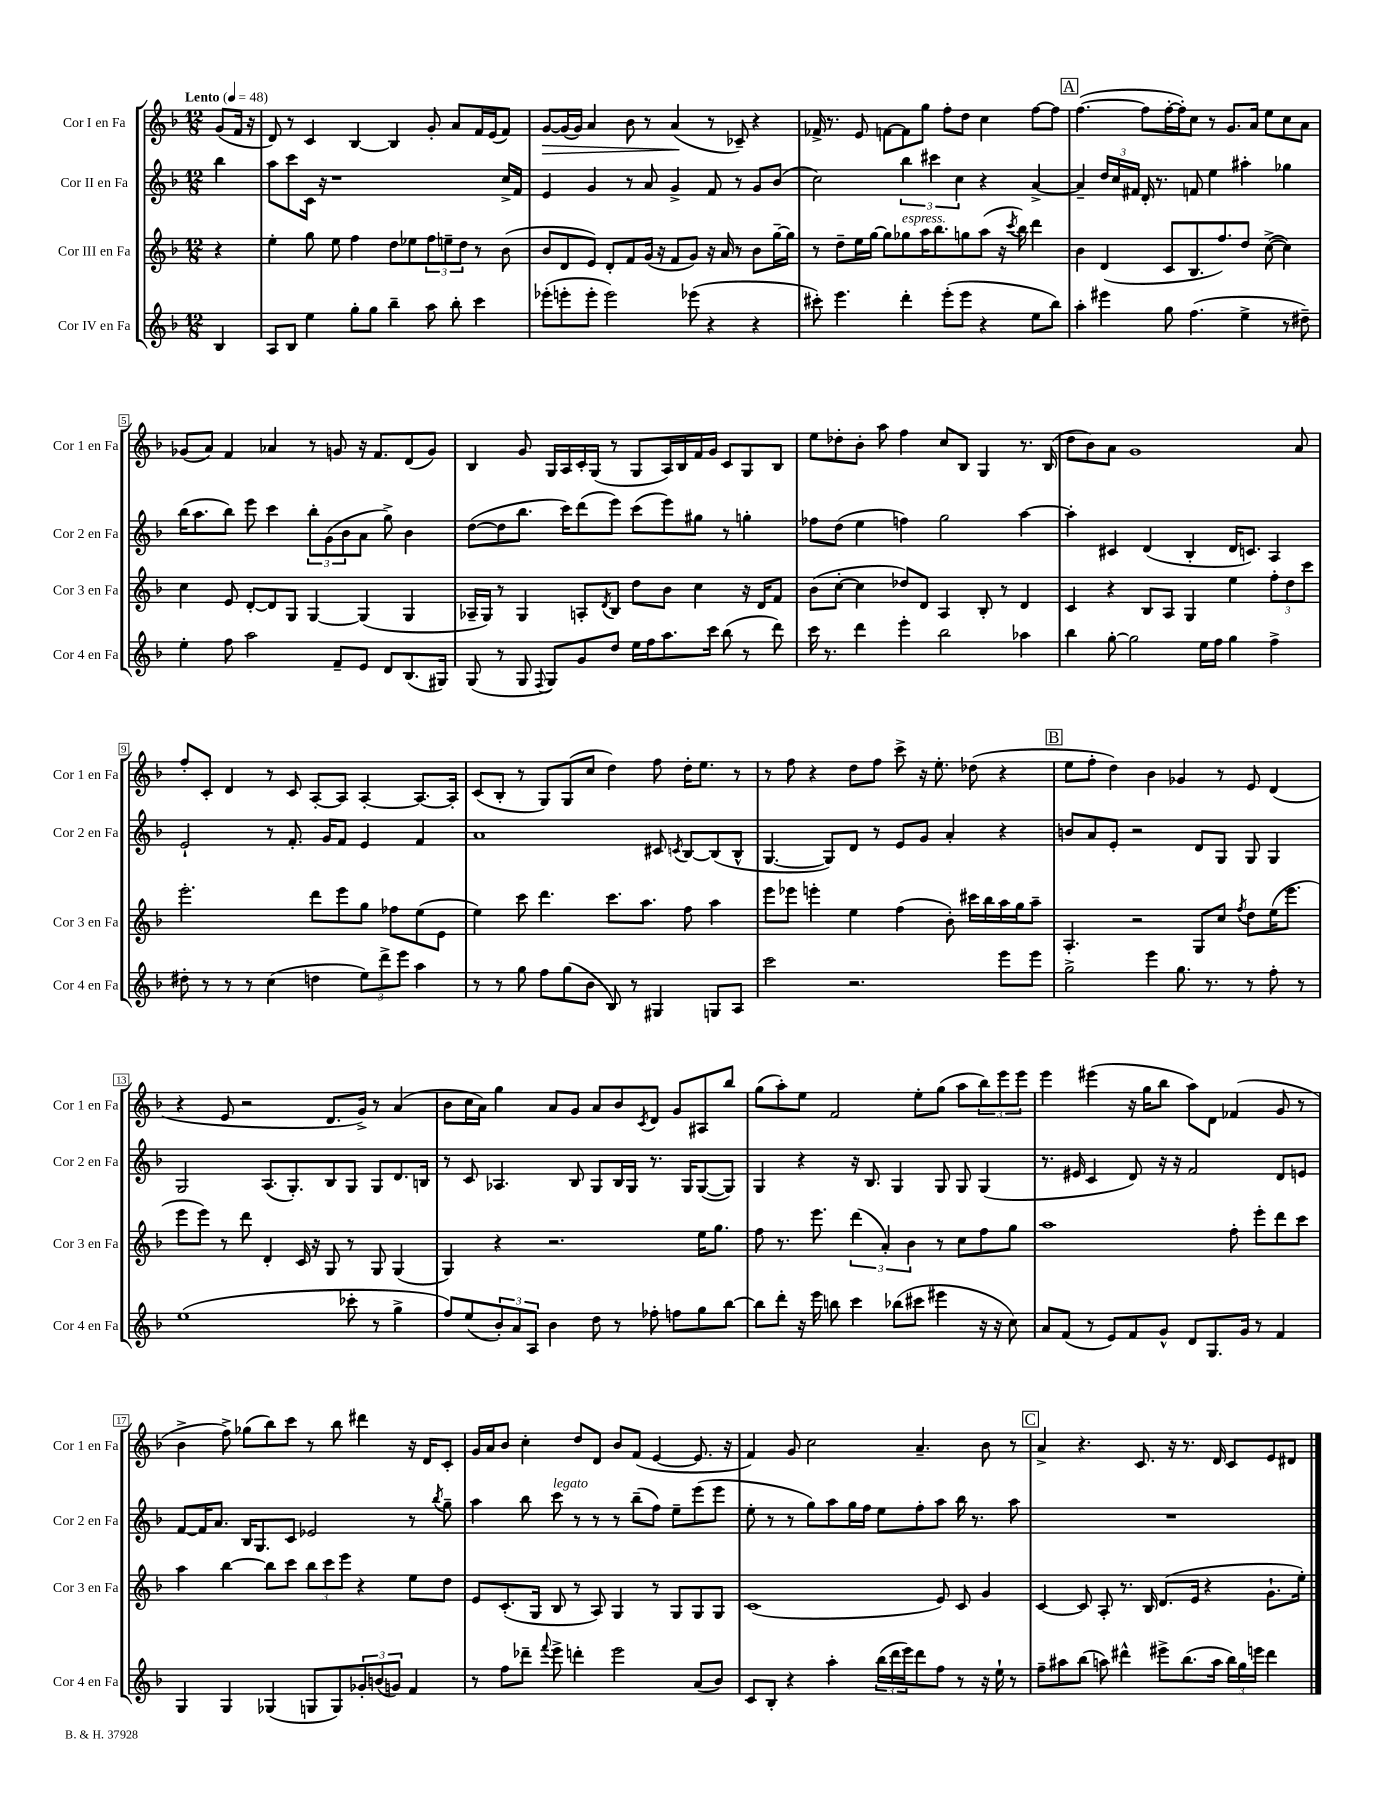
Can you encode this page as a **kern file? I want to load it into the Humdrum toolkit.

**kern	**kern	**kern	**kern	**dynam
*part4	*part3	*part2	*part1	*part1
*staff4	*staff3	*staff2	*staff1	*staff1
*I"Cor IV en Fa	*I"Cor III en Fa	*I"Cor II en Fa	*I"Cor I en Fa	*
*I'Cor 4 en Fa	*I'Cor 3 en Fa	*I'Cor 2 en Fa	*I'Cor 1 en Fa	*
*clefG2	*clefG2	*clefG2	*clefG2	*
*k[b-]	*k[b-]	*k[b-]	*k[b-]	*
*M12/8	*M12/8	*M12/8	*M12/8	*
*MM48	*MM48	*MM48	*MM48	*
=	=	=	=	=
!	!	!	!LO:TX:a:B:t=Lento	!
4B-/	4r	4bb-\	(8g/L	.
.	.	.	16f/Jk	.
.	.	.	16r	.
=1	=1	=1	=1	=1
8A/L	4ee'\	8aa\L	8d/)	.
8B-/J	.	8ccc\	8r	.
4ee\	8gg\	16c\Jk	4c/	.
.	.	16r	.	.
.	8ee\	1r	.	.
8gg'\L	4ff\	.	[4B-/	.
8gg\J	.	.	.	.
4bb-~\	8dd\L	.	4B-/]	.
.	8ee-X\	.	.	.
8aa\	12ff\	.	8g'/	.
.	12een~\	.	.	.
8bb-'\	.	.	8a/L	.
.	12dd\J	.	.	.
4ccc\	8r	.	16f/L	.
.	.	.	(16e/J	.
.	(8b-\	16cc^/LL	8f/J)	.
.	.	16f/JJ	.	.
=2	=2	=2	=2	=2
!	!	!	!	!LO:HP:b
(8eee-X'\L	8b-/L	4e/	[8g/L	>
8eeen'\	8d/	.	(16g/L]	.
.	.	.	16g/JJ)	.
8eee'\J	8e/J)	4g/	4a/	.
2eee\)	8d'/L	.	.	.
.	8f/	8r	8b-\	.
.	(16g/Jk	8a/	8r	.
.	16r	.	.	.
.	8f/L	4g^/	(4a/	.
(8eee-X\	8g/J)	.	.	.
4r	16r	8f/	8r	]
.	16a/	.	.	.
.	8r	8r	8c-X~/)	.
4r	8b-\L	8g/L	4r	.
.	[16gg~\L	(8b-/J	.	.
.	16gg\JJ]	.	.	.
=3	=3	=3	=3	=3
8ccc#X'\)	8r	2cc\)	16f-X^/	.
.	.	.	8.r	.
4.eee\	8dd~\L	.	.	.
.	16ee\L	.	8e/	.
.	[16gg\JJ	.	.	.
.	8gg\L]	.	[8fn\L	.
!	!LO:TX:a:i:t=espress.	!	!	!
4ddd'\	8gg-X\	6bb-\	8f\]	.
.	16aa\K	.	8gg\J	.
.	.	6ccc#X\	.	.
.	8.bb-\	.	.	.
(8eee'\L	.	.	8ff'\L	.
.	.	6cc\	.	.
8eee\J	8ggn\	.	8dd\J	.
4r	(8aa\J	4r	4cc\	.
.	16r	.	.	.
.	8qccc/	.	.	.
.	16bb-\)	.	.	.
8ee\L	4ddd\	[4a^/	[8ff\L	.
8bb-\J)	.	.	8ff\J]	.
!!LO:REH:place=s1:t=A
=4	=4	=4	=4	=4
4aa'\	4b-\	4a~/]	([4.ff\	.
4eee#X\	(4d/	24dd/LL	.	.
.	.	24cc/	.	.
.	.	24f#X/JJ	.	.
.	.	16d'/	8ff\L]	.
.	.	8.r	.	.
8gg\	8c/L	.	[16ff'\L	.
.	.	.	16ff'\J])	.
(4.ff\	8.B-/	8fn/	8cc\J	.
.	.	4ee\	8r	.
.	8.ff/)	.	.	.
.	.	.	8.g/L	.
4ee^\	8dd/J	4aa#X'\	.	.
.	.	.	16a/Jk	.
.	([8cc^\	.	8ee\L	.
8r	4cc\])	4gg-X\	8cc\	.
8dd#X~\)	.	.	8a\J	.
!!LO:LB:g=z
=5	=5	=5	=5	=5
4ee'\	4cc\	(16bb-\KL	(8g-X/L	.
.	.	8.aa\	.	.
.	.	.	8a/J)	.
8ff\	8e/	8bb-\J)	4f/	.
2aa\	[8d'/L	8eee\	.	.
.	8d/]	4ccc\	4a-X/	.
.	8G/J	.	.	.
.	[4G/	12bb-'\L	8r	.
.	.	(12g\	.	.
8f~/L	.	.	8gn/	.
.	.	12b-\	.	.
8e/J	(4G/]	8a\J	16r	.
.	.	.	8.f/L	.
8d/L	.	8gg^\)	.	.
(8.B-/	4G/	4b-\	(8d/	.
.	.	.	8g/J)	.
16G#X/Jk)	.	.	.	.
=6	=6	=6	=6	=6
(8G/	16A-X~/LL	([8dd\L	4B-/	.
.	16G/JJ)	.	.	.
8r	8r	8dd\]	.	.
8G/	4G/	8.bb-\J	8g/	.
8qqF/	.	.	.	.
8G/L)	.	.	16G/LL	.
.	.	16ccc\KL)	16A/	.
8g/	8An'/L	(8ddd\	16c'/	.
.	.	.	(16G/JJ	.
.	8qd/	.	.	.
8dd/J	8B-/J	8eee\J)	8r	.
16ee\LL	8dd\L	(8ccc\L	8G/L	.
16ff\J	.	.	.	.
8.aa\	8b-\J	8eee\)	16A/L)	.
.	.	.	16B-/	.
.	4cc\	8gg#X\J	16f/	.
16ccc\Jk	.	.	16g/JJ	.
(8bb-\	.	8r	8c/L	.
8r	16r	4ggn'\	8G/	.
.	16d/KL	.	.	.
8ddd\)	8f/J	.	8B-/J	.
=7	=7	=7	=7	=7
16ccc\	(8b-\L	8ff-X\L	8ee\L	.
8.r	.	.	.	.
.	[8cc'\J	(8dd\J	8dd-X'\	.
4ddd\	4cc\]	4ee\	8b-'\J	.
.	.	.	8aa\	.
4eee'\	8dd-X/L)	4ffn\)	4ff\	.
.	8d/J	.	.	.
2bb-\	4A/	2gg\	8cc/L	.
.	.	.	8B-/J	.
.	8B-'/	.	4G/	.
.	8r	.	.	.
4aa-X\	4d/	[4aa\	8.r	.
.	.	.	(16B-/	.
=8	=8	=8	=8	=8
4bb-\	4c/	4aa'\]	8dd\L	.
.	.	.	8b-\)	.
[8gg'\	4r	4c#X/	8a\J	.
2gg\]	.	.	1g	.
.	8B-/L	(4d/	.	.
.	8A/J	.	.	.
.	4G/	4B-'/	.	.
16ee\LL	.	.	.	.
16ff\JJ	.	.	.	.
4gg\	4ee\	16d/KL	.	.
.	.	8.cn/J)	.	.
4ff^\	12ff'\L	4A/	.	.
.	12dd\	.	.	.
.	.	.	8a/	.
.	12ccc\J	.	.	.
!!LO:LB:g=z
=9	=9	=9	=9	=9
8dd#X'\	2.eee'\	2e`/	8ff'/L	.
8r	.	.	8c'/J	.
8r	.	.	4d/	.
8r	.	.	.	.
(4cc\	.	8r	8r	.
.	.	8.f'/	8c/	.
4ddn\	8ddd\L	.	[8A'/L	.
.	.	16g/KL	.	.
.	8eee\	8f/J	8A/J]	.
12ee\L)	8gg\J	4e/	[4A'/	.
12ddd^\	.	.	.	.
.	8ff-X\L	.	.	.
12eee\J	.	.	.	.
4aa\	(8ee\	4f/	8.A/L_	.
.	8e\J	.	.	.
.	.	.	16A'/Jk]	.
=10	=10	=10	=10	=10
8r	4ee\)	1a	(8c/L	.
8r	.	.	8B-'/J	.
8gg\	8ccc\	.	8r	.
8ff\L	4.ddd\	.	8G/L)	.
(8gg\	.	.	(8G/	.
8b-\J	.	.	8cc/J	.
8B-/)	8.ccc\L	.	4dd\)	.
8r	.	.	.	.
.	8.aa\J	.	.	.
4G#X/	.	8c#X/	8ff\	.
.	.	8qcn/	.	.
.	8ff\	[8B-/L	16dd'\KL	.
.	.	.	8.ee\J	.
8Gn/L	4aa\	(8B-/]	.	.
8A/J	.	8B-^^/J	8r	.
=11	=11	=11	=11	=11
2ccc\	8eee\L	[4.G/	8r	.
.	8eee-X\J	.	8ff\	.
.	4eeen'\	.	4r	.
.	.	8G/L])	.	.
2.r	4ee\	8d/J	8dd\L	.
.	.	8r	8ff\J	.
.	(4ff\	8e/L	8ccc^\	.
.	.	8g/J	16r	.
.	.	.	8.ee'\	.
.	8b-'\)	4a'/	.	.
.	16ccc#X\LL	.	(8dd-X\	.
.	16bb-\	.	.	.
8eee\L	16aa\	4r	4r	.
.	16gg\J	.	.	.
8eee\J	8aa~\J	.	.	.
!!LO:REH:place=s1:t=B
=12	=12	=12	=12	=12
2gg^\	4.A'/	8bn/L	8ee\L	.
.	.	8a/	8ff'\J	.
.	.	8e'/J	4dd\)	.
.	2r	2r	.	.
4eee\	.	.	4b-\	.
8.gg\	.	.	4g-X/	.
.	8G/L	8d/L	.	.
8.r	.	.	.	.
.	8cc/J	8G/J	8r	.
.	8qff/	.	.	.
8r	8dd\L	8G/	8e/	.
8ff'\	(16ee\K	4G/	(4d/	.
.	8.eee\J	.	.	.
8r	.	.	.	.
!!LO:LB:g=z
=13	=13	=13	=13	=13
(1ee	8eee\L	2G/	4r	.
.	8eee\J)	.	.	.
.	8r	.	8e/	.
.	8ddd\	.	2r	.
.	4d'/	(8.A/L	.	.
.	.	8.G'/)	.	.
.	16c/	.	.	.
.	16r	.	.	.
.	8G/	8B-/	8.d/L	.
8ccc-X'\	8r	8G/J	.	.
.	.	.	16g^/Jk)	.
8r	8G/	8G/L	8r	.
4gg^\	(4G/	8.d/	(4a/	.
.	.	16Bn/Jk	.	.
=14	=14	=14	=14	=14
8ff/L)	4G/)	8r	8b-\L	.
(8ee/	.	8c/	16cc\L	.
.	.	.	16a\JJ)	.
12b-'/)	4r	4.A-X/	4gg\	.
12a/	.	.	.	.
12A/J	.	.	.	.
4b-\	2.r	.	8a/L	.
.	.	8B-/	8g/J	.
8dd\	.	8G/L	8a/L	.
8r	.	16B-/L	8b-/	.
.	.	16G/JJ	.	.
.	.	.	8qc/	.
8ff-X'\	.	8.r	8d/J	.
8ffn\L	.	.	8g/L	.
.	.	16G/KL	.	.
8gg\	16ee\KL	([8G/	8A#X/	.
.	8.gg\J	.	.	.
[8bb-\J	.	8G/J])	8bb-/J	.
=15	=15	=15	=15	=15
8bb-\L]	8ff\	4G/	(8gg\L	.
8ddd'\J	8.r	.	8aa'\)	.
16r	.	4r	8ee\J	.
16eee\	8.eee\	.	.	.
8bbn\	.	.	2f/	.
4ccc\	(6ddd\	16r	.	.
.	.	8.B-/	.	.
.	6a'/)	.	.	.
(8bb-X\L	.	4G/	.	.
.	6b-\	.	.	.
8ccc#X\J	.	.	8ee'\L	.
4eee#X\	8r	8G/	(8gg\J	.
.	8cc\L	8G/	8aa\L	.
16r	8ff\	(4G/	12bb-\)	.
16r	.	.	.	.
.	.	.	12eee\	.
8cc\)	8gg\J	.	.	.
.	.	.	12eee\J	.
=16	=16	=16	=16	=16
8a/L	1aa	8.r	4eee\	.
(8f/J	.	.	.	.
.	.	16e#X/	.	.
8r	.	4c/	(4eee#X\	.
8e/L)	.	.	.	.
8f/	.	8d/)	16r	.
.	.	.	16gg\KL	.
8g^^/J	.	16r	8bb-\J	.
.	.	16r	.	.
8d/L	.	2f/	8aa\L)	.
8.G/	.	.	8d\J	.
.	8ff'\	.	(4f-X/	.
16g/Jk	.	.	.	.
8r	8eee'\L	.	.	.
4f/	8ddd\	8d/L	8g/	.
.	8ccc\J	8en/J	8r	.
!!LO:LB:g=z
=17	=17	=17	=17	=17
4G/	4aa\	[8f/L	4b-^\	.
.	.	16f/K]	.	.
.	.	8.a/J	.	.
4G/	[4bb-\	.	8ff^\)	.
.	.	16B-/KL	(8gg-X\L	.
.	.	8.G/	.	.
(4G-X/	8bb-\L]	.	8bb-\)	.
.	8ccc\J	8c/J	8ccc\J	.
8Gn/L	12bb-\L	2e-X/	8r	.
.	12ccc\	.	.	.
8G/)	.	.	8bb-\	.
.	12eee\J	.	.	.
12g-X'/	4r	.	4ddd#X\	.
(12bn/	.	.	.	.
12gn/J)	.	.	.	.
4f/	8ee\L	8r	16r	.
.	.	.	16d/KL	.
.	.	8qbb-/	.	.
.	8dd\J	8gg~\	8c'/J	.
=18	=18	=18	=18	=18
8r	8e/L	4aa\	16g/LL	.
.	.	.	16a/J	.
8ff\L	(8.c'/	.	8b-/J	.
8ddd-X~\J	.	8bb-\	4cc'\	.
.	16G/Jk	.	.	.
8qqfff/	.	.	.	.
!	!	!LO:TX:a:i:t=legato	!	!
8eee^\	8B-/	8ccc\	.	.
4dddn'\	8r	8r	8dd/L	.
.	8A/)	8r	8d/J	.
2eee\	4G/	8r	8b-/L	.
.	.	(8bb-~\L	(8f/J	.
.	8r	8ff\J)	[4e/	.
.	8G/L	8ee~\L	.	.
(8a/L	8G/	(8eee\	8.e/]	.
8b-/J)	8G/J	8eee\J	.	.
.	.	.	16r	.
=19	=19	=19	=19	=19
8c/L	(1c	8ee'\	4f/)	.
8B-'/J	.	8r	.	.
4r	.	8r	8g/	.
.	.	8gg\L)	2cc\	.
4aa'\	.	8aa\	.	.
.	.	16gg\L	.	.
.	.	16ff\JJ	.	.
(24bb-\LL	.	8ee\L	.	.
24ddd\	.	.	.	.
24eee\J)	.	.	.	.
8ddd\	.	8ff'\	4.a~/	.
8ff\J	8e/)	8aa\J	.	.
8r	8c/	16bb-\	.	.
.	.	8.r	.	.
16r	4g/	.	8b-\	.
16ee`\	.	.	.	.
8r	.	8aa\	8r	.
!!LO:REH:place=s1:t=C
=20	=20	=20	=20	=20
8ff~\L	[4c/	1.r	4a^/	.
8aa#X\	.	.	.	.
(8bb-\J	8c/]	.	4.r	.
8aan\)	8A'/	.	.	.
4ddd#X^^\	8.r	.	.	.
.	.	.	8.c/	.
.	16B-/	.	.	.
8eee#X^\L	(8.d/L	.	.	.
.	.	.	16r	.
(8.bb-\	.	.	8.r	.
.	16e/Jk	.	.	.
.	4r	.	.	.
16aa\Jk	.	.	16d/	.
24bb-\LL)	.	.	8c/L	.
24gg\	.	.	.	.
24eeen\JJ	.	.	.	.
4ddd#\	8.g`\L	.	8e/	.
.	.	.	8d#X/J	.
.	16ee'\Jk)	.	.	.
==	==	==	==	==
*-	*-	*-	*-	*-
